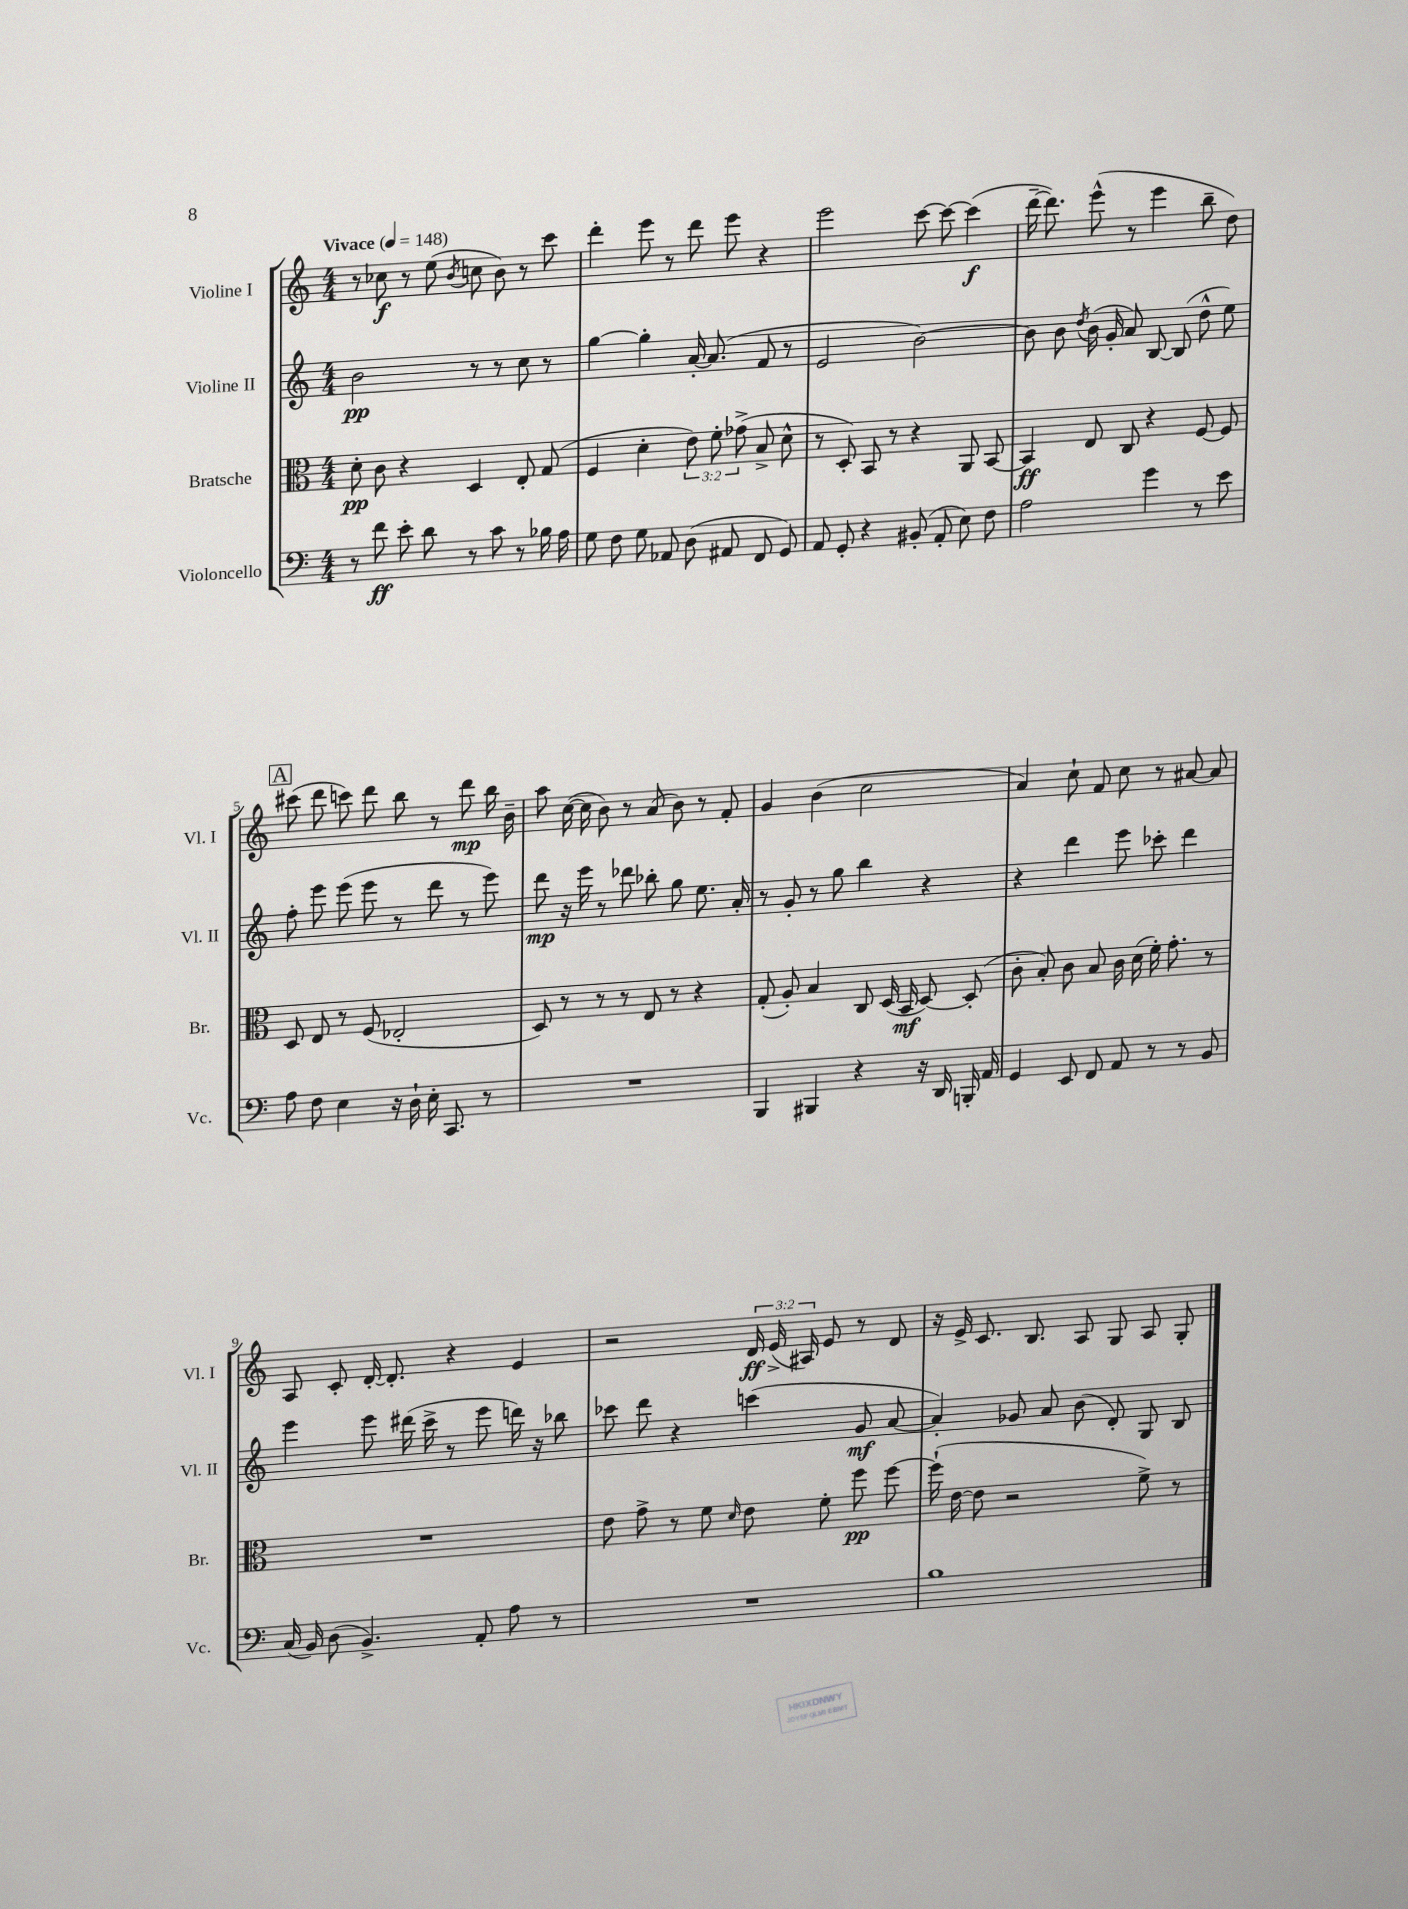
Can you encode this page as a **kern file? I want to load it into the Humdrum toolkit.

**kern	**dynam	**kern	**dynam	**kern	**dynam	**kern	**dynam
*part4	*part4	*part3	*part3	*part2	*part2	*part1	*part1
*staff4	*staff4	*staff3	*staff3	*staff2	*staff2	*staff1	*staff1
*I"Violoncello	*	*I"Bratsche	*	*I"Violine II	*	*I"Violine I	*
*I'Vc.	*	*I'Br.	*	*I'Vl. II	*	*I'Vl. I	*
*clefF4	*	*clefC3	*	*clefG2	*	*clefG2	*
*k[]	*	*k[]	*	*k[]	*	*k[]	*
*M4/4	*	*M4/4	*	*M4/4	*	*M4/4	*
*MM148	*	*MM148	*	*MM148	*	*MM148	*
=1	=1	=1	=1	=1	=1	=1	=1
!	!	!	!	!	!	!LO:TX:a:B:t=Vivace	!
8r	.	8d'\	pp	2b\	pp	8r	.
8f\	ff	8c\	.	.	.	8cc-X\	f
8e'\	.	4r	.	.	.	8r	.
8d\	.	.	.	.	.	(8ee\	.
.	.	.	.	.	.	8qb/	.
8r	.	4D/	.	8r	.	8ccn\	.
8c\	.	.	.	8r	.	8b\)	.
8r	.	8E'/	.	8cc\	.	8r	.
16B-X\	.	(8G/	.	8r	.	8ccc\	.
16A\	.	.	.	.	.	.	.
=2	=2	=2	=2	=2	=2	=2	=2
8G\	.	4F/	.	[4gg\	.	4ddd'\	.
8F\	.	.	.	.	.	.	.
8G\	.	4d'\	.	4gg'\]	.	8eee\	.
8AA-X/	.	.	.	.	.	8r	.
(8D\	.	12e\)	.	[16a'/	.	8ddd\	.
.	.	.	.	(8.a/]	.	.	.
.	.	12f'\	.	.	.	.	.
8AA#X/	.	.	.	.	.	8eee\	.
.	.	(12g-X^\	.	.	.	.	.
8FF/	.	8B^/	.	8f/	.	4r	.
8GG/)	.	8d^^\	.	8r	.	.	.
=3	=3	=3	=3	=3	=3	=3	=3
8AA/	.	8r	.	2e/	.	2eee\	.
8GG'/	.	8D'/)	.	.	.	.	.
4r	.	8BB/	.	.	.	.	.
.	.	8r	.	.	.	.	.
(8BB#X'/	.	4r	.	[2b\)	.	[8ccc\	.
8AA'/	.	.	.	.	.	8ccc\_	.
8E\)	.	8AA/	.	.	.	(4ccc\]	f
8F\	.	[8BB/	.	.	.	.	.
=4	=4	=4	=4	=4	=4	=4	=4
2A\	.	4BB/]	ff	8b\]	.	[16ddd~\	.
.	.	.	.	.	.	8.ddd\])	.
.	.	.	.	8b\	.	.	.
.	.	.	.	8qdd/	.	.	.
.	.	8E/	.	(16b\	.	(8eee^^\	.
.	.	.	.	16g'/	.	.	.
.	.	8C/	.	8a/)	.	8r	.
4g\	.	4r	.	[8B/	.	4eee\	.
.	.	.	.	(8B/]	.	.	.
8r	.	[8F/	.	8dd^^\	.	8bb~\	.
8e\	.	8F/]	.	8ee\)	.	8dd\)	.
!!LO:LB:g=z
!!LO:REH:place=s1:t=A
=5	=5	=5	=5	=5	=5	=5	=5
8A\	.	8D/	.	8ff'\	.	(8ccc#X\	.
8F\	.	8E/	.	8eee\	.	8ddd\	.
4E\	.	8r	.	(8eee\	.	8cccn\)	.
.	.	(8F/	.	8eee\	.	8ddd\	.
16r	.	2E-X'/	.	8r	.	8bb\	.
16D`\	.	.	.	.	.	.	.
16E'\	.	.	.	8ddd\	.	8r	.
8.CC/	.	.	.	.	.	.	.
.	.	.	.	8r	.	8ddd\	mp
8r	.	.	.	8eee\)	.	16bb\	.
.	.	.	.	.	.	16b~\	.
=6	=6	=6	=6	=6	=6	=6	=6
1r	.	8D/)	.	8ddd\	mp	8aa\	.
.	.	8r	.	16r	.	([16cc\	.
.	.	.	.	16eee\	.	16cc\]	.
.	.	8r	.	8r	.	8b\)	.
.	.	8r	.	8ddd-X\	.	8r	.
.	.	8E/	.	8bb-X'\	.	(8a/	.
.	.	8r	.	8gg\	.	8b\)	.
.	.	4r	.	8.ee\	.	8r	.
.	.	.	.	.	.	8f'/	.
.	.	.	.	16a'/	.	.	.
=7	=7	=7	=7	=7	=7	=7	=7
4BBB/	.	(8G'/	.	8r	.	4g/	.
.	.	8A'/)	.	8g'/	.	.	.
4BBB#X/	.	4B/	.	8r	.	(4b\	.
.	.	.	.	8gg\	.	.	.
4r	.	8C/	.	4bb\	.	2cc\	.
.	.	(16D/	.	.	.	.	.
.	.	16BB/	mf	.	.	.	.
16r	.	[8D/)	.	4r	.	.	.
16DD/	.	.	.	.	.	.	.
16BBBn'/	.	(8D'/]	.	.	.	.	.
16AA/	.	.	.	.	.	.	.
=8	=8	=8	=8	=8	=8	=8	=8
4GG/	.	8c'\	.	4r	.	4a/)	.
.	.	8B'/)	.	.	.	.	.
8EE/	.	8c\	.	4ddd\	.	8cc`\	.
8FF/	.	8B/	.	.	.	8f/	.
8AA/	.	16c\	.	8eee\	.	8cc\	.
.	.	(16d\	.	.	.	.	.
8r	.	16f'\)	.	8ccc-X'\	.	8r	.
.	.	8.g'\	.	.	.	.	.
8r	.	.	.	4ddd\	.	[8a#X/	.
8BB/	.	8r	.	.	.	8a#/]	.
!!LO:LB:g=z
=9	=9	=9	=9	=9	=9	=9	=9
(16C/	.	1r	.	4eee\	.	8A/	.
16BB/)	.	.	.	.	.	.	.
(8D\	.	.	.	.	.	8c'/	.
4.BB^/)	.	.	.	8eee\	.	[16d'/	.
.	.	.	.	.	.	8.d'/]	.
.	.	.	.	(16ddd#X\	.	.	.
.	.	.	.	16ccc^\	.	.	.
.	.	.	.	8r	.	4r	.
8AA'/	.	.	.	8eee\	.	.	.
8A\	.	.	.	16dddn\)	.	4e/	.
.	.	.	.	16r	.	.	.
8r	.	.	.	8bb-X\	.	.	.
=10	=10	=10	=10	=10	=10	=10	=10
1r	.	8e\	.	8ccc-X\	.	2r	.
.	.	8g^\	.	8ddd\	.	.	.
.	.	8r	.	4r	.	.	.
.	.	8f\	.	.	.	.	.
.	.	16qqd/	.	.	.	.	.
.	.	8e\	.	(4cccn\	.	24d/	ff
.	.	.	.	.	.	(24e^/	.
.	.	.	.	.	.	24A#X/)	.
.	.	8f'\	.	.	.	8e/	.
.	.	8ff\	pp	8g/	mf	8r	.
.	.	[8ff\	.	[8a/	.	8d/	.
=11	=11	=11	=11	=11	=11	=11	=11
1B	.	(16ff`\]	.	4a'/])	.	16r	.
.	.	[16e\	.	.	.	16e^/	.
.	.	8e\]	.	.	.	8.c/	.
.	.	2r	.	8g-X/	.	.	.
.	.	.	.	.	.	8.B/	.
.	.	.	.	8a/	.	.	.
.	.	.	.	(8b\	.	8A/	.
.	.	.	.	8d'/)	.	8G/	.
.	.	8f^\)	.	8G/	.	8A/	.
.	.	8r	.	8B/	.	8G'/	.
==	==	==	==	==	==	==	==
*-	*-	*-	*-	*-	*-	*-	*-
